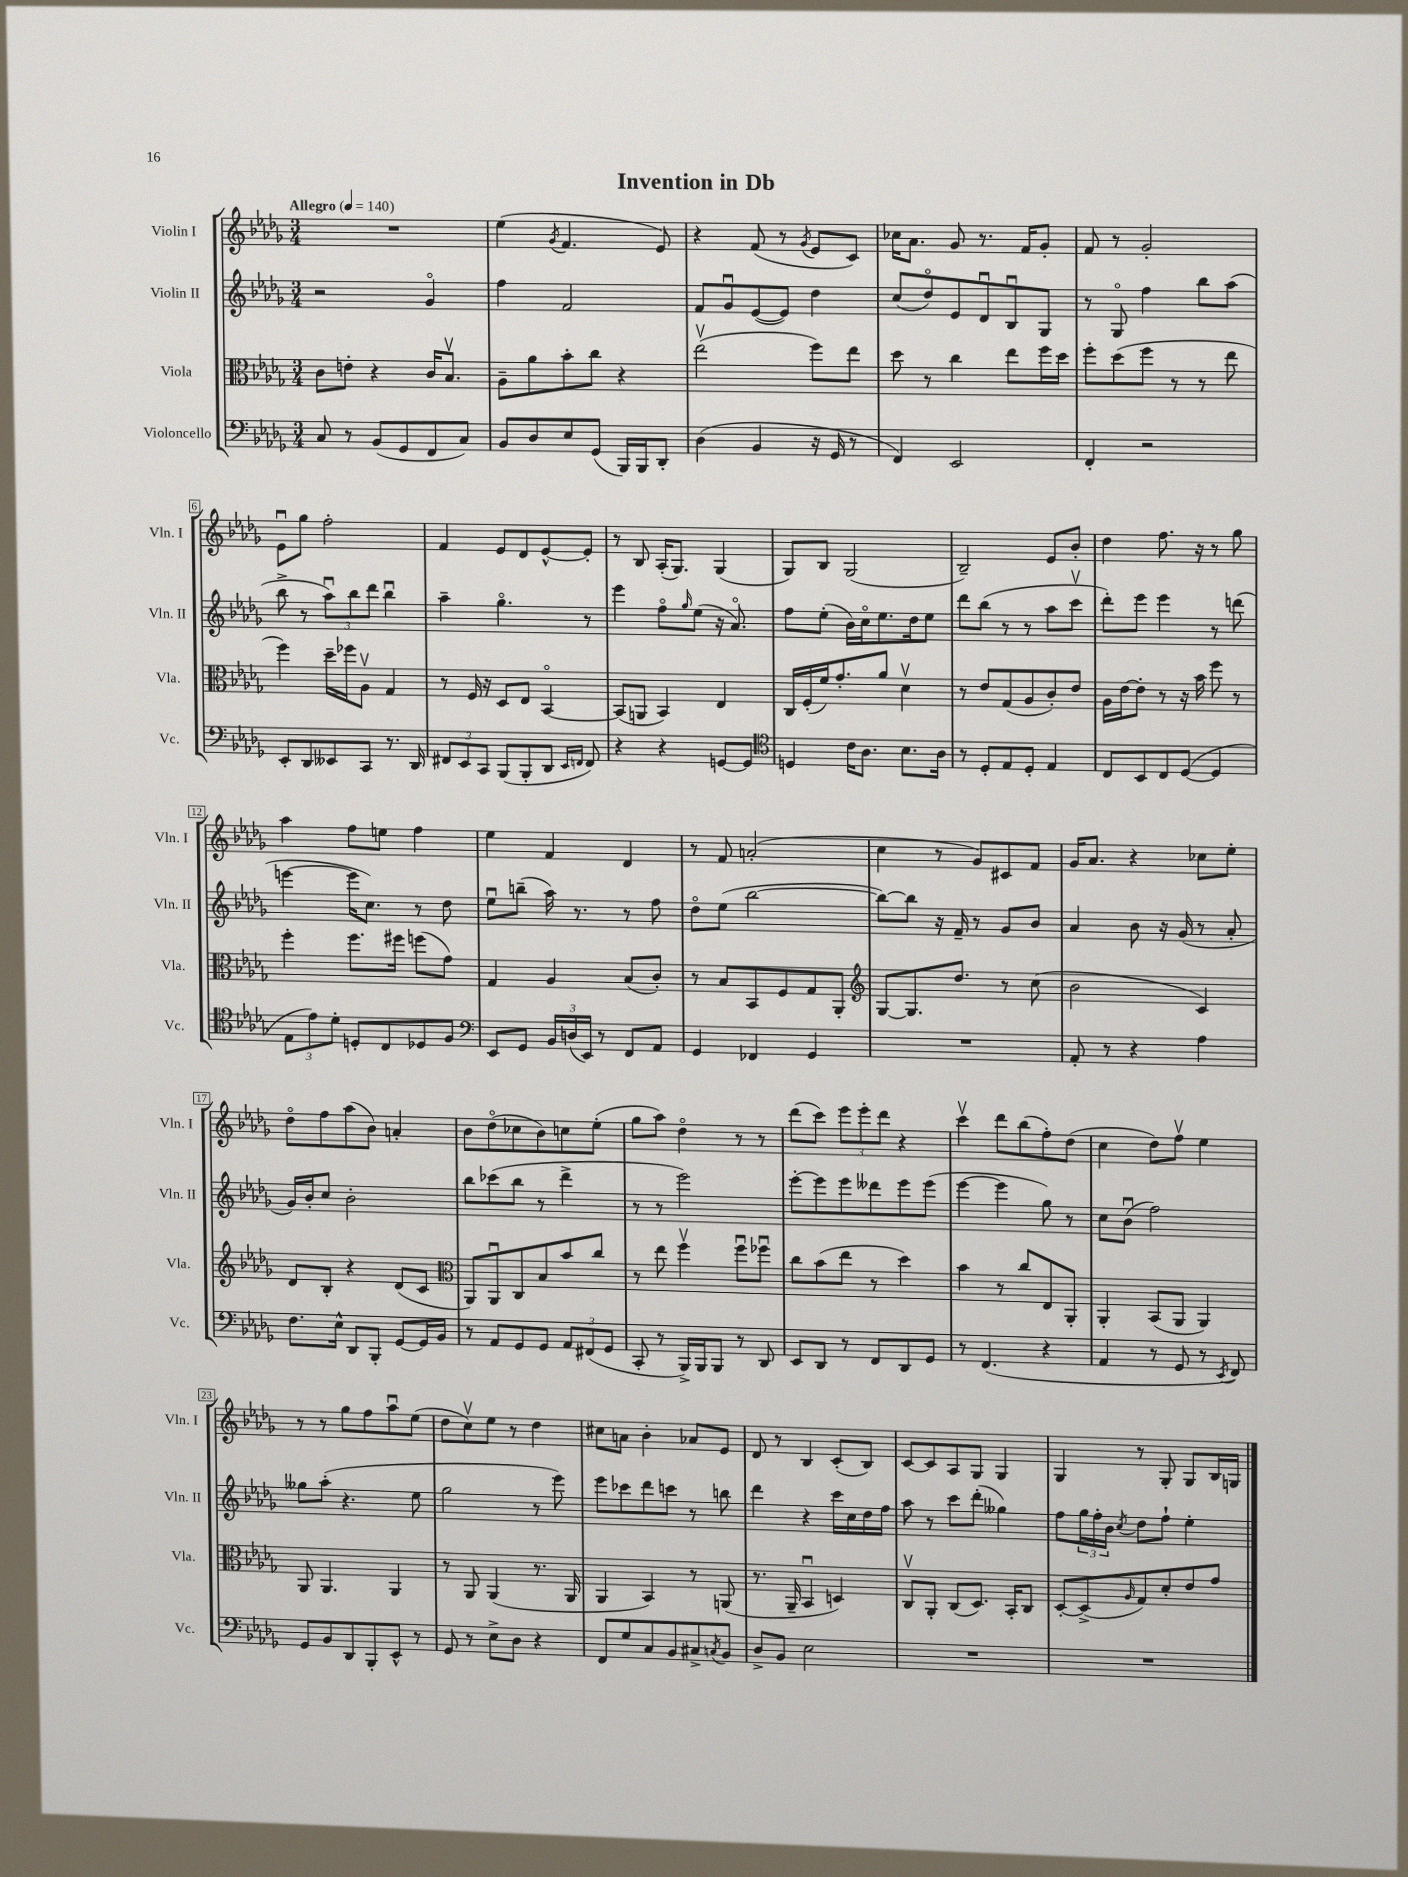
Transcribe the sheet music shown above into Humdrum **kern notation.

**kern	**kern	**kern	**kern
*staff4	*staff3	*staff2	*staff1
*clefF4	*clefC3	*clefG2	*clefG2
*k[b-e-a-d-g-]	*k[b-e-a-d-g-]	*k[b-e-a-d-g-]	*k[b-e-a-d-g-]
*M3/4	*M3/4	*M3/4	*M3/4
*MM140	*MM140	*MM140	*MM140
8C	8c	2r	2.r
8r	8e'	.	.
(8BB-	4r	.	.
8GG-	.	.	.
8FF	16c	4g-o	.
.	8.B-v	.	.
8C)	.	.	.
=	=	=	=
8BB-	8A-~	4ff	(4ee-
8D-	8a-	.	.
.	.	.	8qg-
8E-	8b-'	2f	4.f
(8GG-	8cc	.	.
16BBB-)	4r	.	.
16BBB-	.	.	.
8DD-'	.	.	8e-)
=	=	=	=
(4D-	(2ee-v	8f	4r
.	.	8g-u	.
4BB-	.	([8e-	(8f
.	.	8e-])	8r
.	.	.	8qg-
16r	8ff)	4dd-	8e-
16GG-	.	.	.
8r	8ee-	.	8c)
=	=	=	=
4FF)	8dd-	(8cc	16cc-
.	.	.	8.a-
.	8r	8dd-o)	.
2EE-	4cc	8e-	8g-
.	.	8d-u	8.r
.	8ee-	8B-u	.
.	.	.	16f
.	16ff	8G-	8g-'
.	16dd-	.	.
=	=	=	=
4FF'	8ff'	8r	8f
.	(8dd-	8G-o	8r
2r	8ff	4ff	2g-'
.	8r	.	.
.	8r	8bb-	.
.	8ee-	(8aa-	.
=	=	=	=
8EE-'	4ff)	8bb-^	8e-u
8DD-	.	8r	8gg-
8EE--	16dd-~	12aa-u)	2ff'
.	16ff-	.	.
.	.	12bb-	.
8CC	8A-v	.	.
.	.	12ddd-	.
8.r	4G-	4bb-u	.
16DD-	.	.	.
=	=	=	=
12FF#	8r	4aa-~	4f
12EE-	.	.	.
.	16F	.	.
12CC	.	.	.
.	16r	.	.
(8BBB-	8D-	4.gg-o	8e-
8BBB-'	8E-	.	8d-
8DD-	[4BB-o	.	[8e-^^
16qqEE-	.	.	.
16qqFF	.	.	.
8FF)	.	8r	8e-']
=	=	=	=
4r	(8BB-]	4eee-	8r
.	8AA	.	8B-
4r	4BB-)	8ffo	(16A-'
.	.	.	8.G-)
.	.	16qqgg-	.
.	.	(8ee-	.
[8GG	4E-	16r	(4G-
.	.	8.a-o)	.
8GG]	.	.	.
=	=	=	=
*clefC4	*	*	*
4D	16C	8ff	8G-)
.	(16F'	.	.
.	16f)	(8ee-'	8B-
.	8.g-'	.	.
16c	.	16b-)	(2G-
8.A-	.	16cco	.
.	8a-	8.ee-	.
8.B-	4d-v	.	.
.	.	16dd-	.
.	.	8ee-	.
16A-	.	.	.
=	=	=	=
8r	8r	8ddd-	2B-~)
8D-'	8e-	(8bb-	.
8E-	(8G-	8r	.
8D-'	8A-	8r	.
4E-	8c')	8aa-	8e-
.	8e-	8cccv	8b-'
=	=	=	=
8C	16A-	8ddd-')	4dd-
.	[16e-	.	.
8BB-	8e-']	8eee-	.
8C	8r	4eee-	8.ff
([8D-	16r	.	.
.	16b-	.	16r
4D-]	8ff	8r	8r
.	8r	(8ddd	8gg-
=	=	=	=
12E-	4ff'	[4eee	4aa-
12e-)	.	.	.
12d-'	.	.	.
8D'	8.ff	16eee]	8ff
.	.	8.cc)	.
8C	.	.	8ee
.	16ff#	.	.
8D-	(8ff	8r	4ff
8F	8g-)	8dd-	.
=	=	=	=
*clefF4	*	*	*
8EE-	4G-	8ee-u	4ee-
8GG-	.	(8bb~	.
24BB-	4A-	16aa-)	4f
(24D	.	.	.
.	.	8.r	.
24EE-)	.	.	.
8r	.	.	.
8FF	(8B-	8r	4d-
8AA-	8c')	8ff	.
=	=	=	=
4GG-	8r	8dd-o	8r
.	8B-	(8ee-	8f
4FF-	8BB-	[2bb-	(2a'
.	8F	.	.
4GG-	8G-	.	.
.	8AA-'	.	.
=	=	=	=
*	*clefG2	*	*
2.r	[8G-	8bb-_)	4cc
.	8.G-]	8bb-]	.
.	.	16r	8r
.	8.dd-	16f~	.
.	.	8r	8g-)
.	8r	8g-	8c#
.	(8cc	8b-	8f
=	=	=	=
8AA-'	2b-	4a-	16g-
.	.	.	8.a-
8r	.	.	.
4r	.	8b-	4r
.	.	16r	.
.	.	(16g-	.
4A-	4c)	8r	8cc-
.	.	8a-'	8ee-'
=	=	=	=
8.F	8d-	16g-)	8dd-o
.	.	16b-'	.
.	8B-'	8cc	8ff
16E-^^	.	.	.
8DD-	4r	2b-'	(8aa-
8BBB-'	.	.	8b-)
[8GG-	(8d-	.	4a'
16GG-]	8c	.	.
16BB-	.	.	.
=	=	=	=
*	*clefC3	*	*
8r	8AA-)	8bb-	8b-
8AA-	8AA-u	(8ccc-	(8dd-o
8GG-	8C	8bb-	8cc-
8GG-	8B-	8r	8b-)
12AA-	8b-	4ddd-^	8cc
(12FF#	.	.	.
.	8cc	.	(8ee-'
12GG-	.	.	.
=	=	=	=
8CC'	8r	8r	8gg-
8r	8ee-	8r	8aa-)
16BBB-^)	4ffv	2eee-)	4dd-o
16BBB-	.	.	.
8BBB-	.	.	.
8r	8ffu	.	8r
8DD-	8ff-u	.	8r
=	=	=	=
8EE-	8cc	[8eee-'	(8ddd-
8DD-	(8b-	8eee-]	8ccc)
8r	8ee-	8eee-	12eee-
.	.	.	12eee-'
8FF	8r	8ddd--	.
.	.	.	12ddd-
8DD-	4dd-)	8eee-	4r
8GG-	.	(8eee-	.
=	=	=	=
8r	4b-	[4eee-	4cccv
(4.FF	.	.	.
.	8r	4eee-]	8ddd-
.	8cc	.	(8bb-
4r	8E-	8gg-)	8ff')
.	8AA-'	8r	(8dd-
=	=	=	=
4AA-	4AA-'	8cc	4cc
.	.	(8b-u	.
8r	(8BB-	2ff)	8dd-)
8GG-	8AA-	.	8ffv
8r	4AA-)	.	4ee-
8qEE-	.	.	.
8FF)	.	.	.
=	=	=	=
8GG-	8AA-	8gg--	8r
8BB-	4.AA-	(8aa-'	8r
8DD-	.	4.r	8gg-
8BBB-'	.	.	8ff
8EE-^^	4AA-	.	8aa-u
8r	.	8ee-	(8ee-
=	=	=	=
8GG-	8r	2gg-	8dd-
8r	8AA-	.	8ccv)
8E-^	(4AA-	.	8ee-
8D-	.	.	8r
4r	8.r	8r	4dd-
.	.	8eee-)	.
.	16AA-	.	.
=	=	=	=
8FF	4AA-	8eee-	8cc#
8G-	.	8ccc-	8a
8C	4BB-)	8ddd-	4b-'
8BB-	.	8ccc	.
8C#^	8r	8r	8a-
8qC	.	.	.
8BB-	(8AA	8bb	8e-
=	=	=	=
8D-^	8.r	4ddd-	8d-
8BB-	.	.	8r
.	16AA-~	.	.
2E-	4BB-u	4r	4B-
.	4D)	16ccc	(8c'
.	.	16cc	.
.	.	16dd-	8B-)
.	.	16ff	.
=	=	=	=
2.r	8Cv	8aa-	[8c
.	8AA-'	8r	8c]
.	(8C	8ccc	8A-
.	8.D-)	(8ddd-'	8G-
.	.	4gg--)	4G-
.	16BB-'	.	.
.	8C	.	.
=	=	=	=
2.r	[8D-'	8ff	4G-
.	(8D-^]	24gg-	.
.	.	24ff'	.
.	.	24b-	.
.	16qqA-	8qcc	.
.	8G-)	8dd-	8r
.	8d-'	8ff`	8G-'
.	8e-	4ee-'	8G-
.	8g-	.	16B-
.	.	.	16G
==	==	==	==
*-	*-	*-	*-
